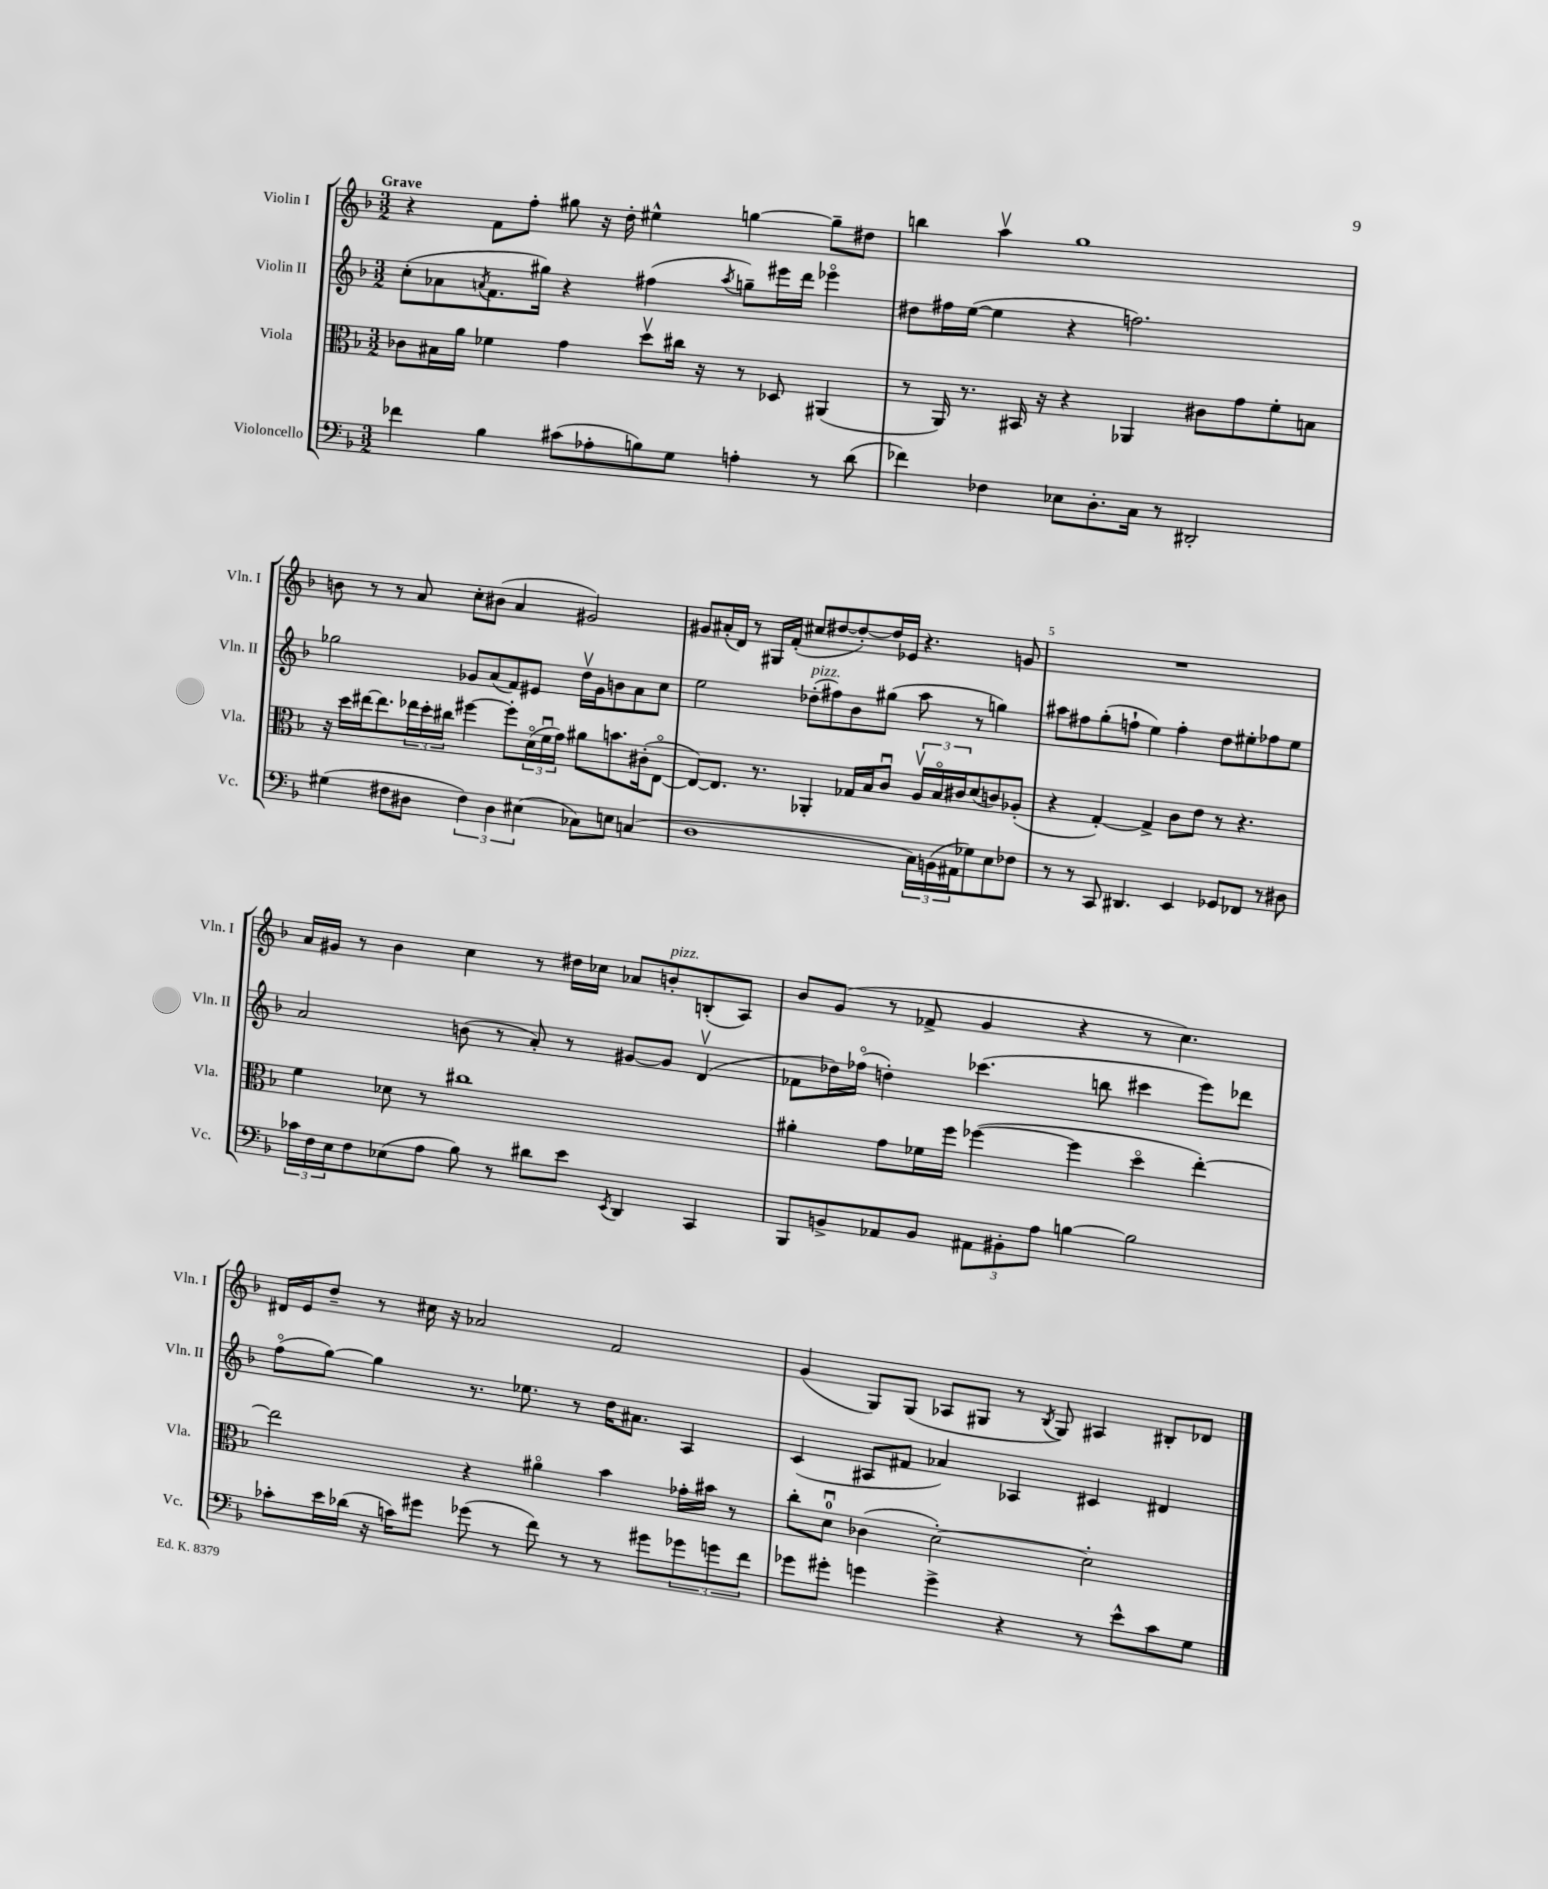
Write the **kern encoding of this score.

**kern	**kern	**kern	**kern
*part4	*part3	*part2	*part1
*staff4	*staff3	*staff2	*staff1
*I"Violoncello	*I"Viola	*I"Violin II	*I"Violin I
*I'Vc.	*I'Vla.	*I'Vln. II	*I'Vln. I
*clefF4	*clefC3	*clefG2	*clefG2
*k[b-]	*k[b-]	*k[b-]	*k[b-]
*M3/2	*M3/2	*M3/2	*M3/2
=1	=1	=1	=1
!	!	!	!LO:TX:a:B:t=Grave
4f-X\	8c-X\L	(8cc'\L	4r
.	16B#X\L	8a-X\	.
.	16a\JJ	.	.
.	.	8qan/	.
4B-\	4f-X\	8.f\	8f\L
.	.	.	8ff'\J
.	.	16gg#X\Jk)	.
(8c#X\L	4g\	4r	8gg#X\
8A-X'\	.	.	16r
.	.	.	16dd'\
8Bn\)	8ddv\L	(4ff#X\	4ee#X^^\
8G\J	16cc#X\Jk	.	.
.	16r	.	.
.	.	8qaa/	.
4An'\	8r	8ggn~\L)	[4ggn\
.	8D-X/	16eee#X\L	.
.	.	16ddd\JJ	.
8r	(4AA#X/	4eee-X\	8gg~\L]
(8d\	.	.	8dd#X\J
=2	=2	=2	=2
4f-X\)	8r	8dd#X\L	4bbn\
.	16AA/)	16ff#X\L	.
.	8.r	([16ee\JJ	.
4F-X\	.	4ee\]	4aav\
.	16BB#X/	.	.
.	16r	.	.
8E-X\L	4r	4r	1gg
8.D'\	.	.	.
.	4AA-X/	2.ffn\)	.
16C\Jk	.	.	.
8r	.	.	.
2DD#X'/	8c#X\L	.	.
.	8g\	.	.
.	8f'\	.	.
.	8Bn\J	.	.
!!LO:LB:g=z
=3	=3	=3	=3
(4G#X\	16r	2gg-X\	8bn\
.	16dd\LL	.	.
.	[16ee#X\J	.	8r
.	8.ee#\]	.	.
8F#X\L	.	.	8r
8D#X\J	24ee-X\L	.	8a/
.	24dd'\	.	.
.	24cc#X\JJ	.	.
6F#\)	[4ff#X\	8g-X/L	8cc'\L
.	.	(8a/	(8b#X\J
6D#\	.	.	.
.	8ff#'\L]	8f/)	4a/
(6E#X\	.	.	.
.	(24d\L	8e#X/J	.
.	24fu\	.	.
.	24g\JJ)	.	.
8C-X\L)	8a#X\L	16ddv\LL	2g#X/)
.	.	16g-\J	.
8En\J	8.bn\	8bn\	.
(4Cn/	.	8a\	.
.	(16c#X'\k	.	.
.	[8E\J	8cc\J	.
=4	=4	=4	=4
1D	8E/L_)	2ee\	8g#X/L
.	8.E/J]	.	(16a#X'/L
.	.	.	16d/JJ)
.	.	.	8r
.	8.r	.	.
.	.	.	16G#X/LL
.	.	.	(16f'/JJ
!	!	!LO:TX:a:i:t=pizz.	!
.	4AA-X'/	(8dd-X'\L	8cc#X/L
.	.	8ff#X\)	[8dd#X/
.	16G-X/LL	8b-\	8dd#'/_)
.	16B-/J	.	.
.	8cu/J	(8gg#X\J	16dd#/L]
.	.	.	16e-X/JJ
24C\LL)	24Av/LL	8aa\	4.r
(24BBn\	24B-/	.	.
24AA#X\J	24c#X/J	.	.
8G-X\)	(8d/	8r	.
8E\	8cn/)	4ggn\)	.
8F-X\J	(8A-X'/J	.	8gn/
=5	=5	=5	=5
8r	4r	8aa#X\L	1.r
8r	.	8ff#X\	.
8CC/	[4G'/)	(8gg'\	.
4.DD#X/	.	8ffn`\J	.
.	4G^/]	4ee\)	.
4EE/	8c\L	4ff'\	.
.	8e\J	.	.
8GG-X/L	8r	8dd\L	.
8FF-X/J	4.r	8ee#X'\	.
8r	.	8ff-X\	.
8D#X\	.	8ee#\J	.
!!LO:LB:g=z
=6	=6	=6	=6
24c-X\LL	4f\	2a/	16a/LL
24F\	.	.	.
.	.	.	16g#X/JJ
24E\J	.	.	.
8F\	.	.	8r
(8E-X\	8d-X\	.	4b-\
8A\J	8r	.	.
8B-\)	1cc#X	(8bn\	4cc\
8r	.	8r	.
8d#X\L	.	8a'/)	8r
8e\J	.	8r	16dd#X\LL
.	.	.	16cc-X\JJ
8qEE/	.	.	.
4DD/	.	[8g#X/L	8a-X/L
!	!	!	!LO:TX:a:i:t=pizz.
.	.	8g#/J]	8bn'/
4CC/	.	(4dv/	(8Bn'/
.	.	.	8A/J)
=7	=7	=7	=7
8BBB-/L	4a#X'\	8f-X\L	8b-/L
8BBn^/	.	16dd-X\L)	(8g/J
.	.	(16ff-X\JJ	.
8AA-X/	8g\L	4ddn'\)	8r
8BB/J	16f-X\L	.	8f-X^/
.	16ff\JJ	.	.
12AA#X\L	([4ff-X\	(4.ccc-X\	4g/
12BB#X'\	.	.	.
12A\J	.	.	.
[4Bn\	4ff-\]	.	4r
.	.	8bbn\	.
2B\]	4dd\	4ccc#X\	8r
.	.	.	4.cc\)
.	[4ee'\)	8eee\L)	.
.	.	8ddd-X\J	.
!!LO:LB:g=z
=8	=8	=8	=8
8c-X'\L	2ee\]	(8ff\L	16d#X/LL
.	.	.	16e/J
16e\L	.	[8gg\J)	8dd~/J
(16d-X\JJ	.	.	.
16r	.	4gg\]	8r
16cn\KL)	.	.	.
8g#X\J	.	.	16cc#X\
.	.	.	16r
(8g-X\	4r	8.r	2a-X/
8r	.	.	.
.	.	8.ee-X\	.
8f\)	4a#X\	.	.
8r	.	8r	.
8r	4b-\	16dd\KL	2f/
.	.	8.a#X\J	.
8g#X\L	.	.	.
12g-X\	16g-X'\LL	4A/	.
.	16b#X\JJ	.	.
12gn\	.	.	.
.	8r	.	.
12f\J	.	.	.
=9	=9	=9	=9
8g-X\L	8cc'\L	(4c/	(4g/
8g#X'\J	8du\J	.	.
4gn\	(4c-X\	8A#X/L	8G/L)
.	.	8f#X/J	(8G/J
4g^\	[2d'\)	4a-X/)	8A-X/L
.	.	.	8G#X/J
4r	.	4A-X/	8r
.	.	.	8qB-/
.	.	.	8G#/)
8r	2d'\]	4c#X/	4A#X/
8e^^\L	.	.	.
8c\	.	4d#X/	8B#X'/L
8G\J	.	.	8d-X/J
==	==	==	==
*-	*-	*-	*-
